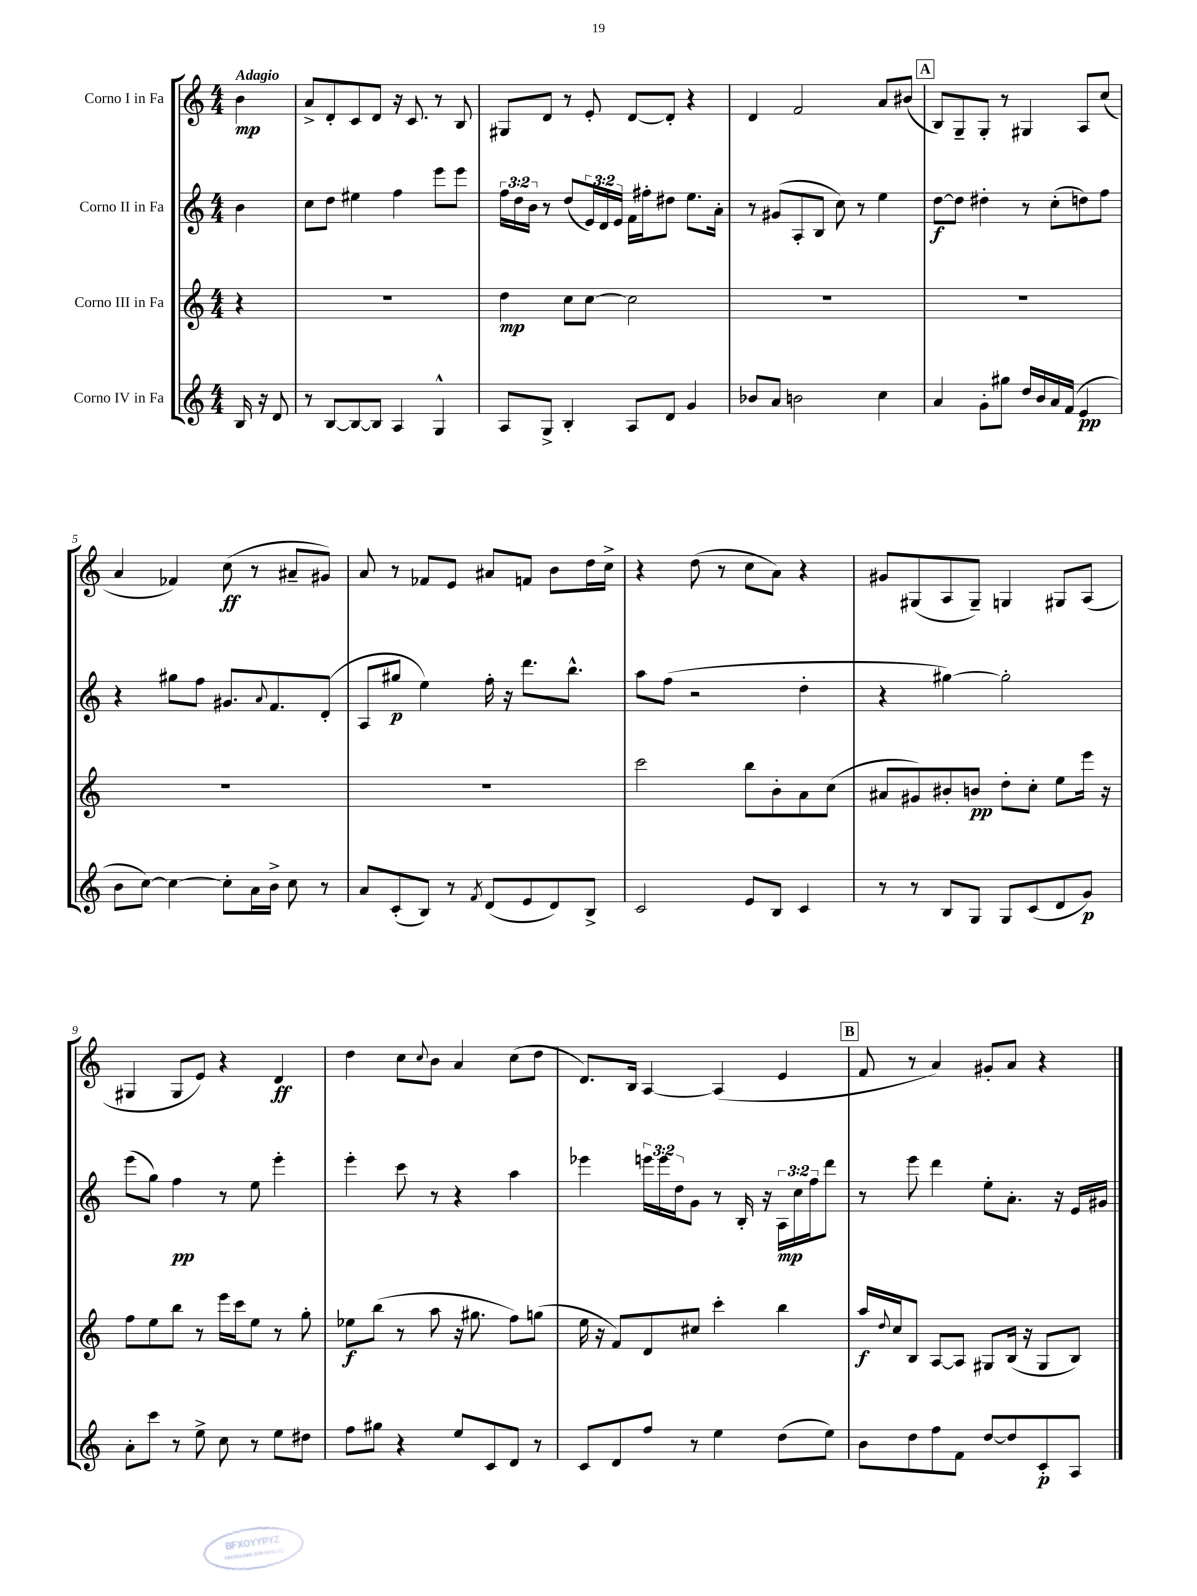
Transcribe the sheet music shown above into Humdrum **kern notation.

**kern	**dynam	**kern	**dynam	**kern	**dynam	**kern	**dynam
*part4	*part4	*part3	*part3	*part2	*part2	*part1	*part1
*staff4	*staff4	*staff3	*staff3	*staff2	*staff2	*staff1	*staff1
*I"Corno IV in Fa	*	*I"Corno III in Fa	*	*I"Corno II in Fa	*	*I"Corno I in Fa	*
*clefG2	*	*clefG2	*	*clefG2	*	*clefG2	*
*k[]	*	*k[]	*	*k[]	*	*k[]	*
*M4/4	*	*M4/4	*	*M4/4	*	*M4/4	*
=	=	=	=	=	=	=	=
!	!	!	!	!	!	!LO:TX:a:B:t=Adagio	!
16B/	.	4r	.	4b\	.	4b\	mp
16r	.	.	.	.	.	.	.
8d/	.	.	.	.	.	.	.
=1	=1	=1	=1	=1	=1	=1	=1
8r	.	1r	.	8cc\L	.	8a^/L	.
[8B/L	.	.	.	8dd\J	.	8d'/	.
8B/_	.	.	.	4ee#X\	.	8c/	.
8B/J]	.	.	.	.	.	8d/J	.
4A/	.	.	.	4ff\	.	16r	.
.	.	.	.	.	.	8.c/	.
4G^^/	.	.	.	8eee\L	.	8r	.
.	.	.	.	8eee\J	.	8B/	.
=2	=2	=2	=2	=2	=2	=2	=2
8A/L	.	4dd\	mp	24ff\LL	.	8G#X/L	.
.	.	.	.	24dd\	.	.	.
.	.	.	.	24b\JJ	.	.	.
8G^/J	.	.	.	8r	.	8d/J	.
4B'/	.	8cc\L	.	(8dd/L	.	8r	.
.	.	[8cc\J	.	24e/L)	.	8e'/	.
.	.	.	.	24d/	.	.	.
.	.	.	.	24e/JJ	.	.	.
8A/L	.	2cc\]	.	16f\LL	.	[8d/L	.
.	.	.	.	16ff#X'\J	.	.	.
8d/J	.	.	.	8dd#X\J	.	8d'/J]	.
4g/	.	.	.	8.ee\L	.	4r	.
.	.	.	.	16a'\Jk	.	.	.
=3	=3	=3	=3	=3	=3	=3	=3
8b-X/L	.	1r	.	8r	.	4d/	.
8a/J	.	.	.	(8g#X/L	.	.	.
2bn\	.	.	.	8A'/	.	2f/	.
.	.	.	.	8B/J	.	.	.
.	.	.	.	8cc\)	.	.	.
.	.	.	.	8r	.	.	.
4cc\	.	.	.	4ee\	.	8a/L	.
.	.	.	.	.	.	(8b#X/J	.
!!LO:REH:place=s1:t=A
=4	=4	=4	=4	=4	=4	=4	=4
4a/	.	1r	.	[8dd\L	f	8B/L)	.
.	.	.	.	8dd\J]	.	8G~/	.
8g'\L	.	.	.	4dd#X'\	.	8G'/J	.
8gg#X\J	.	.	.	.	.	8r	.
16dd/LL	.	.	.	8r	.	4G#X/	.
16b/	.	.	.	.	.	.	.
16a/	.	.	.	(8cc'\L	.	.	.
(16f/JJ	.	.	.	.	.	.	.
4e/	pp	.	.	8ddn\)	.	8A/L	.
.	.	.	.	8ff\J	.	(8cc/J	.
!!LO:LB:g=z
=5	=5	=5	=5	=5	=5	=5	=5
8b\L	.	1r	.	4r	.	4a/	.
[8cc\J)	.	.	.	.	.	.	.
4cc\_	.	.	.	8gg#X\L	.	4f-X/)	.
.	.	.	.	8ff\J	.	.	.
8cc'\L]	.	.	.	8.g#X/L	.	(8cc\	ff
16a\L	.	.	.	.	.	8r	.
.	.	.	.	8qqa/	.	.	.
16b^\JJ	.	.	.	8.f/	.	.	.
8cc\	.	.	.	.	.	8a#X~/L	.
8r	.	.	.	(8d'/J	.	8g#X/J)	.
=6	=6	=6	=6	=6	=6	=6	=6
8a/L	.	1r	.	8A/L	.	8a/	.
(8c'/	.	.	.	8gg#X/J	p	8r	.
8B/J)	.	.	.	4ee\)	.	8f-X/L	.
8r	.	.	.	.	.	8e/J	.
8qf/	.	.	.	.	.	.	.
(8d/L	.	.	.	16ff'\	.	8a#X/L	.
.	.	.	.	16r	.	.	.
8e/	.	.	.	8.ddd\L	.	8fn/J	.
8d/)	.	.	.	.	.	8b\L	.
.	.	.	.	8.bb^^\J	.	.	.
8B^/J	.	.	.	.	.	16dd\L	.
.	.	.	.	.	.	16cc^\JJ	.
=7	=7	=7	=7	=7	=7	=7	=7
2c/	.	2ccc\	.	8aa\L	.	4r	.
.	.	.	.	(8ff\J	.	.	.
.	.	.	.	2r	.	(8dd\	.
.	.	.	.	.	.	8r	.
8e/L	.	8bb\L	.	.	.	8cc\L	.
8B/J	.	8b'\	.	.	.	8a\J)	.
4c/	.	8a\	.	4dd'\	.	4r	.
.	.	(8cc\J	.	.	.	.	.
=8	=8	=8	=8	=8	=8	=8	=8
8r	.	8a#X/L	.	4r	.	8g#X/L	.
8r	.	8g#X/)	.	.	.	(8G#X/	.
8B/L	.	8b#X'/	.	[4gg#X\)	.	8A/	.
8G/J	.	8bn/J	pp	.	.	8G#~/J)	.
8G/L	.	8dd'\L	.	2gg#'\]	.	4Gn/	.
(8c/	.	8cc'\J	.	.	.	.	.
8d/	.	8ee\L	.	.	.	8G#X/L	.
8g/J)	p	16eee\Jk	.	.	.	(8A/J	.
.	.	16r	.	.	.	.	.
!!LO:LB:g=z
=9	=9	=9	=9	=9	=9	=9	=9
8a'\L	.	8ff\L	.	(8eee\L	.	4G#X/	.
8ccc\J	.	8ee\	.	8gg\J)	.	.	.
8r	.	8bb\J	.	4ff\	pp	8G#/L	.
8ee^\	.	8r	.	.	.	8e/J)	.
8cc\	.	16eee\LL	.	8r	.	4r	.
.	.	16ccc\J	.	.	.	.	.
8r	.	8ee\J	.	8ee\	.	.	.
8ee\L	.	8r	.	4eee'\	.	4d/	ff
8dd#X\J	.	8gg'\	.	.	.	.	.
=10	=10	=10	=10	=10	=10	=10	=10
8ff\L	.	8ee-X\L	f	4eee'\	.	4dd\	.
8gg#X\J	.	(8bb\J	.	.	.	.	.
4r	.	8r	.	8ccc\	.	8cc\L	.
.	.	.	.	.	.	8qqcc/	.
.	.	8aa\	.	8r	.	8b\J	.
8ee/L	.	16r	.	4r	.	4a/	.
.	.	8.gg#X\	.	.	.	.	.
8c/	.	.	.	.	.	.	.
8d/J	.	8ff\L)	.	4aa\	.	(8cc\L	.
8r	.	(8ggn\J	.	.	.	8dd\J	.
=11	=11	=11	=11	=11	=11	=11	=11
8c/L	.	16ee\	.	4eee-X\	.	8.d/L)	.
.	.	16r	.	.	.	.	.
8d/	.	8f/L)	.	.	.	.	.
.	.	.	.	.	.	16B/Jk	.
8ff/J	.	8d/	.	24eeen\LL	.	[4A/	.
.	.	.	.	24eee\	.	.	.
.	.	.	.	24dd\J	.	.	.
8r	.	8cc#X/J	.	8g\J	.	.	.
4ee\	.	4ccc'\	.	8r	.	(4A/]	.
.	.	.	.	16B'/	.	.	.
.	.	.	.	16r	.	.	.
(8dd\L	.	4bb\	.	24A\LL	mp	4e/	.
.	.	.	.	24cc\	.	.	.
.	.	.	.	24ff\J	.	.	.
8ee\J)	.	.	.	8ddd\J	.	.	.
!!LO:REH:place=s1:t=B
=12	=12	=12	=12	=12	=12	=12	=12
8b\L	.	16aa/LL	f	8r	.	8f/	.
.	.	8qqdd/	.	.	.	.	.
.	.	16cc/J	.	.	.	.	.
8dd\	.	8B/J	.	8eee\	.	8r	.
8ff\	.	[8A/L	.	4ddd\	.	4a/)	.
8f\J	.	8A/J]	.	.	.	.	.
[8dd/L	.	8G#X/L	.	8ee'\L	.	8g#X'/L	.
8dd/]	.	(16B/Jk	.	8.a'\J	.	8a/J	.
.	.	16r	.	.	.	.	.
8c'/	p	8G#/L	.	.	.	4r	.
.	.	.	.	16r	.	.	.
8A/J	.	8B/J)	.	16e/LL	.	.	.
.	.	.	.	16g#X/JJ	.	.	.
==	==	==	==	==	==	==	==
*-	*-	*-	*-	*-	*-	*-	*-
